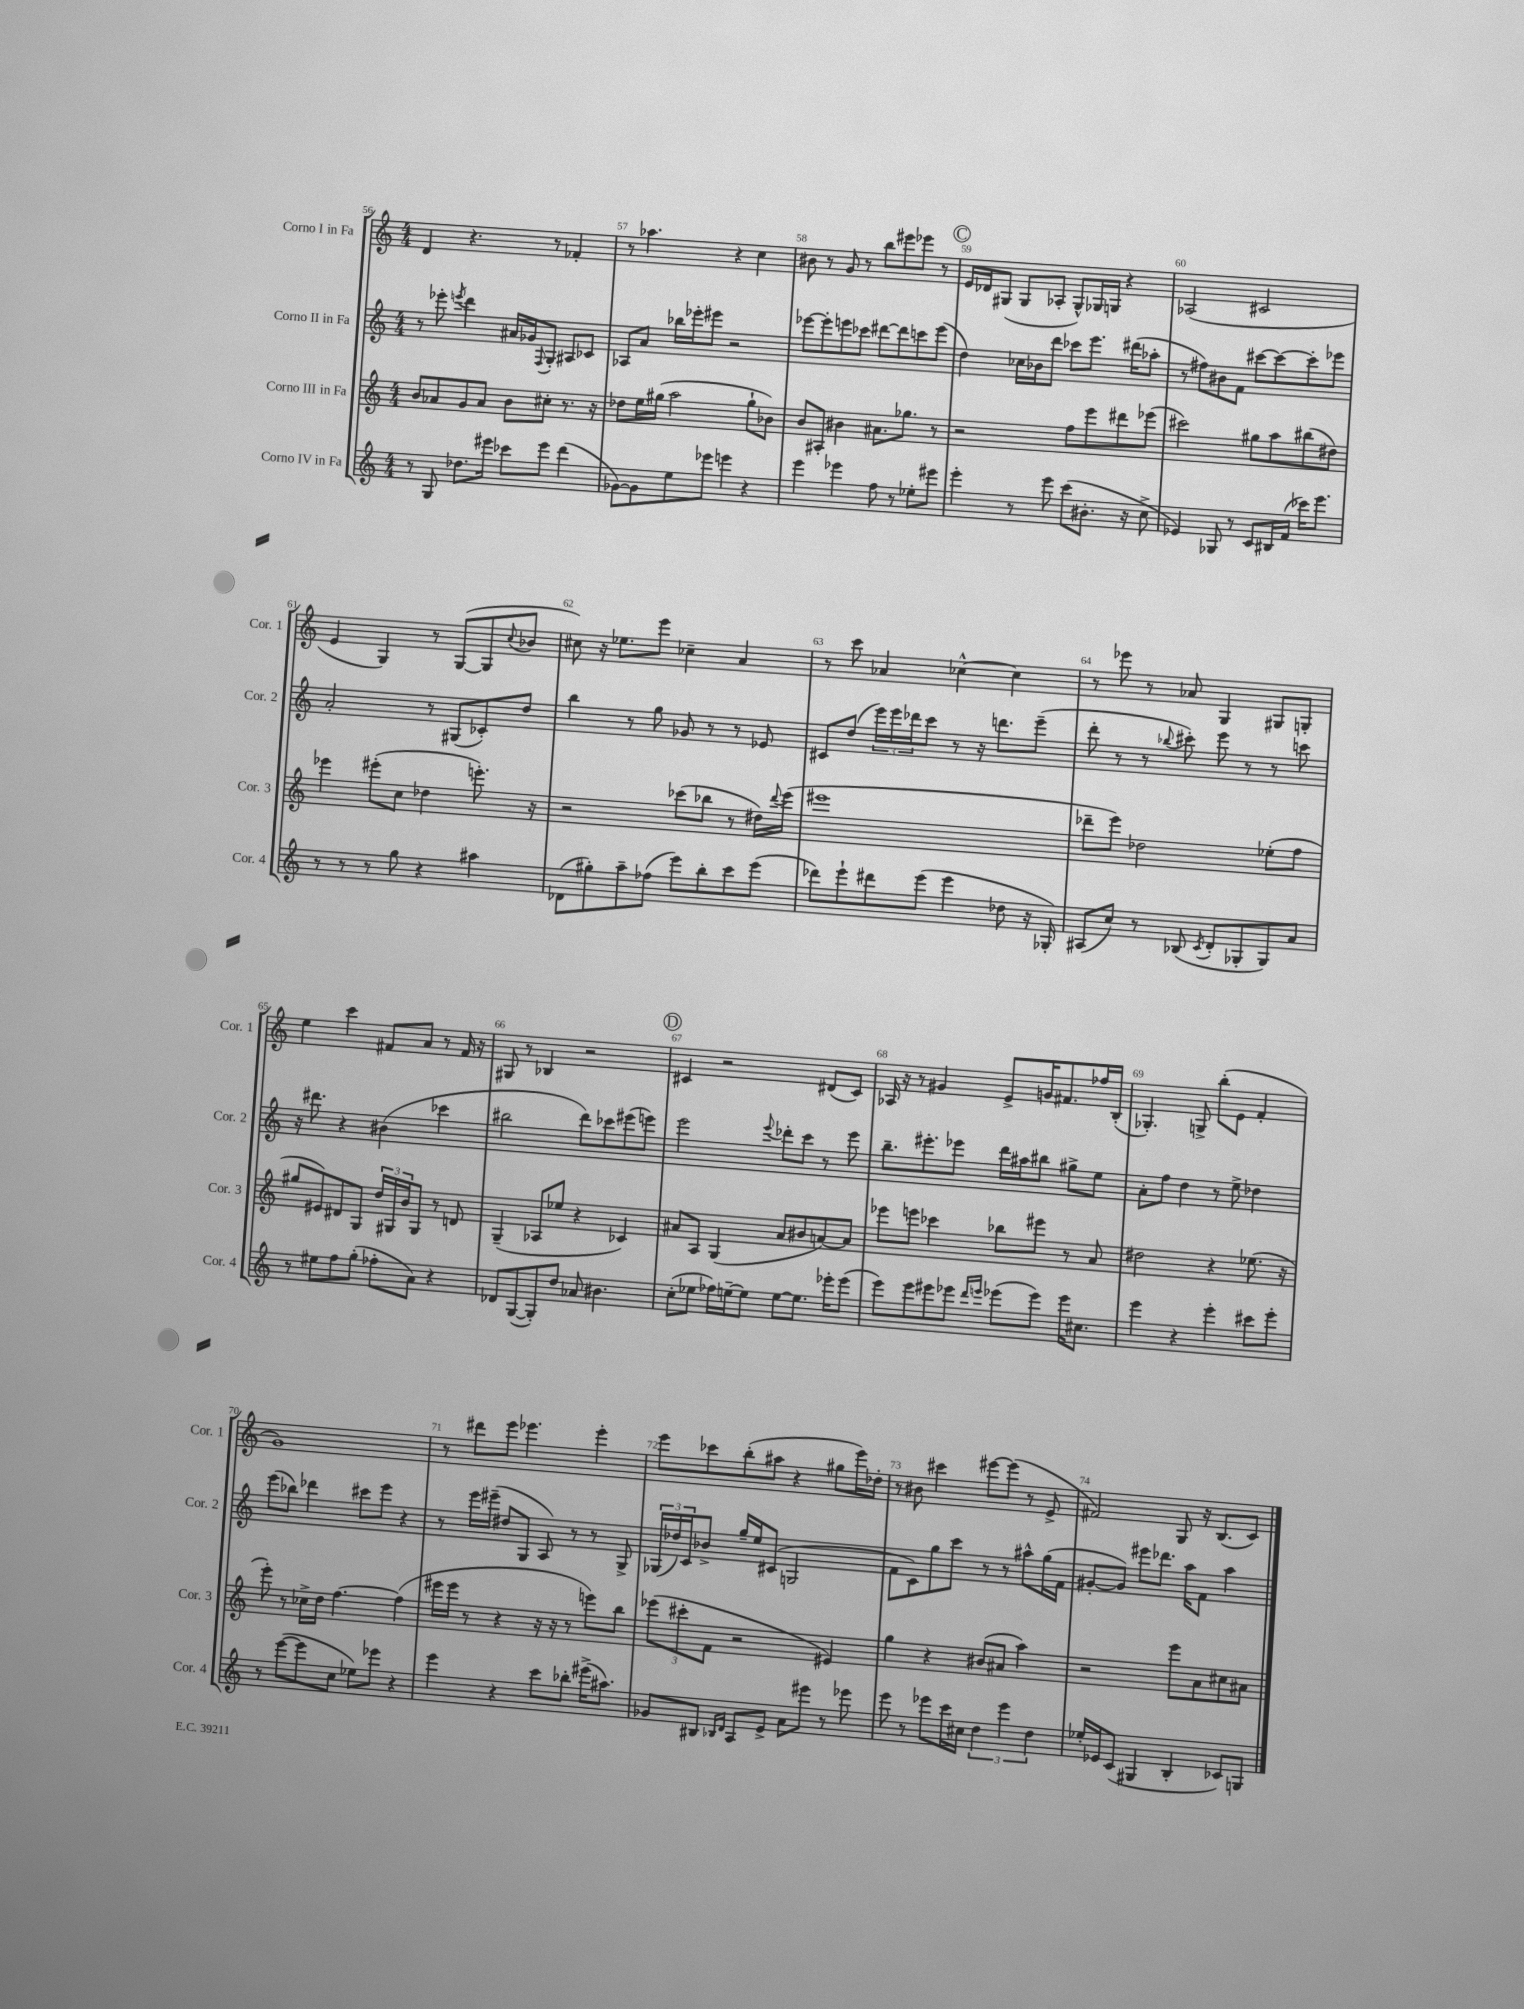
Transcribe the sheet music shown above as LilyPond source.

<<
\new StaffGroup <<
\new Staff = "s0" \with { instrumentName = "Corno I in Fa" shortInstrumentName = "Cor. 1" } {
    \clef treble \key c \major \numericTimeSignature \time 4/4
    d'4 r4. r8 fes'4-. |
    r8 aes''4. r4 c''4 |
    bis'8 r8 g'8 r8 b''8 eis'''8 ees'''8 r8 |
    \mark \markup { \circle "C" } e'16 des'16 gis8( gis8 aes8-. gis8-^) ges16 g16 r4 |
    aes2( cis'2 |
    e'4 g4) r8 g8~( g8 \appoggiatura { c''8 } bes'8 |
    cis''8) r16 ees''8. e'''8 ces''4-- a'4 |
    r8 c'''8 aes'4 ces''4~-^ ces''4 |
    r8 ees'''8 r8 aes'8 g4 gis8 g8-. |
    e''4 c'''4 fis'8 a'8 r8 fis'16 r16 |
    gis8 r8 bes4 r2 |
    \mark \markup { \circle "D" } cis'4 r2 dis'8( cis'8) |
    aes16 r16 r8 gis'4 e'8-> g'16 fis'8. fes''16 b16-.( |
    ges4.-.) g8-> b''8-.( e'8 f'4-. |
    g'1) |
    r8 dis'''8 e'''8 ees'''4. ees'''4-. |
    e'''8 ces'''8 b''8-.( ais''8 r4 gis''8 e'''16) des''16-. |
    r8 bis'8 cis'''4 eis'''8~ eis'''8( r8 e'8-> |
    fis'2) g8 r16 b8.( c'8) \bar "|." |
}
\new Staff = "s1" \with { instrumentName = "Corno II in Fa" shortInstrumentName = "Cor. 2" } {
    \clef treble \key c \major \numericTimeSignature \time 4/4
    r8 ees'''8-. \acciaccatura { e'''8 } d'''4 ais'16 ges'16 \appoggiatura { f8 } g8-. ais8 ces'8 |
    aes8 a'8 bes''16 ees'''16-. eis'''8 r2 |
    ees'''8~ ees'''8-. e'''8 ces'''8 dis'''8~ dis'''8 c'''8 e'''8( |
    \mark \markup { \circle "C" } d''4) ces''16 bes'16 d'''8 ces'''8 e'''8. dis'''16( aes''8-. |
    r8 fis''8) bis'8 f'8 cis'''8~ cis'''8~ cis'''8-. ees'''8 |
    a'2-. r8 gis8( ces'8-.) d''8 |
    b''4 r8 g''8 ges'8 r8 r8 ees'8 |
    cis'8 d''8( \tuplet 3/2 { e'''16) e'''16 des'''16 } c'''8 r8 r16 d'''8. e'''8--( |
    d'''8-. r8 r8 \appoggiatura { bes''8 } cis'''8-.) e'''8 r8 r8 c'''8 |
    r16 dis'''8. r4 bis'4( ces'''4 |
    bis''2 d'''8) ces'''8 eis'''8( e'''8) |
    \mark \markup { \circle "D" } e'''2 \appoggiatura { e'''8 } des'''8-. c'''8 r8 e'''8 |
    b''8.-- eis'''8.-. ees'''8 d'''16 ais''16 bis''8 gis''8-> e''8 |
    a'8-. f''8 d''4 r8 e''8-> des''4 |
    e'''8( bes''8) des'''4 cis'''8 e'''8 r4 |
    r8 e'''16 eis'''16--( dis''8 g8 a8) r8 r8 g8-> |
    \tuplet 3/2 { ges16( des''16) c'16 } bes'8-> g''16-- e''16 cis'8( g2 |
    f'8 c'8) g''8 c'''8 r8 r8 ais''8-^ g''16( f'16 |
    gis'8~-. gis'8) eis'''8 des'''8. a''16 f'8 a''4 \bar "|." |
}
\new Staff = "s2" \with { instrumentName = "Corno III in Fa" shortInstrumentName = "Cor. 3" } {
    \clef treble \key c \major \numericTimeSignature \time 4/4
    b'8 aes'8 g'8 aes'8 b'8 cis''8-. r8. r16 |
    des''8 e''16 gis''16( a''2 gis''8-! bes'8) |
    b'8 ais8-. bis'4 ais'8. ges''8. r8 |
    \mark \markup { \circle "C" } r2 f''8 e'''8 dis'''8 ees'''8( |
    cis'''2) gis''8 a''8 bis''8( dis''8) |
    ees'''4 eis'''8-.( c''8 des''4 e'''8.-.) r16 |
    r2 ces'''8( bes''8 r8 dis''16) \appoggiatura { d'''8 } e'''16( |
    eis'''1 |
    des'''8-- e'''8) des''2 ees''8-.( f''8 |
    gis''8 eis'8) dis'8 g8 \tuplet 3/2 { d''16 gis16 b'16 } gis8 r8 d'8 |
    g4--( aes8 ees''8 r4 ces'4) |
    \mark \markup { \circle "D" } ais'8 a8 g4( ais'8 bis'8 a'8~) a'8 |
    ees'''8 e'''8 ces'''4 bes''8 eis'''8 r8 a'8 |
    dis''2 r4 ees''8.( r16 |
    e'''8-.) r8 ces''16-> d''16 f''4.~ f''4( |
    eis'''16 eis'''16 r8 r4 r16 r16 r8 e'''8) b''8 |
    \tuplet 3/2 { ees'''8( cis'''8-. f'8 } r2 eis'4) |
    g''4 r4 bis'8( ais'8 a''4) |
    r2 e'''8 a'8 cis''8 ais'8 \bar "|." |
}
\new Staff = "s3" \with { instrumentName = "Corno IV in Fa" shortInstrumentName = "Cor. 4" } {
    \clef treble \key c \major \numericTimeSignature \time 4/4
    r8 g8 des''8. eis'''16 ces'''8 eis'''8 d'''4( |
    ges'8~) ges'8 e''8 ees'''8 e'''4 r4 |
    e'''4 ees'''4 f''8 r8 ees''8-. eis'''8 |
    \mark \markup { \circle "C" } e'''4-. r8 e'''8 c'''8( bis'8.-. r16 c''8-> |
    ees'4) ges8 r8 c'8 bis16 f'16( ces'''16) e'''8. |
    r8 r8 r8 g''8 r4 ais''4 |
    des'8( gis''8-.) a''8-- fes''8( e'''8) b''8-. c'''8 e'''8( |
    des'''8) e'''8-! dis'''8 e'''8( e'''4 des''8 r16 ges16-.) |
    ais8( c''8) r8 bes8( \acciaccatura { c'8 } d'8-. ges8-. ges8) a'8 |
    r8 eis''8 f''8 g''8-.( fes''8-. a'8) r4 |
    des'8 g8~( g8-.) d''8 aes'8 bis'4. |
    \mark \markup { \circle "D" } c''8-.( ees''8 fes''16) e''16~-- e''8 e''8~ e''8. ees'''16-. ees'''8( |
    e'''8) e'''8 eis'''8 ees'''8 \grace { d'''16 e'''16 } ees'''8( ees'''8) ees'''16 cis''8. |
    e'''4 r4 e'''4-. cis'''8 e'''8-. |
    r8 e'''8~( e'''8 c''8 ees''8) ees'''8 r4 |
    e'''4 r4 c'''8 bes''8-. eis'''16->( ais''8.) |
    ges'8 bis8 \grace { bes16 d'16 } a8 e'8-> a'8 eis'''8 r8 ees'''8 |
    e'''8 r8 ees'''8 c'''16 cis''16 \tuplet 3/2 { d''4 ees'''4 d''4 } |
    ees''16-. ees'16 c'8( gis4 b4-. ces'8) g8 \bar "|." |
}
>>
>>
\layout { \context { \Score currentBarNumber = #56 \override BarNumber.break-visibility = ##(#f #t #t) barNumberVisibility = #all-bar-numbers-visible } }
